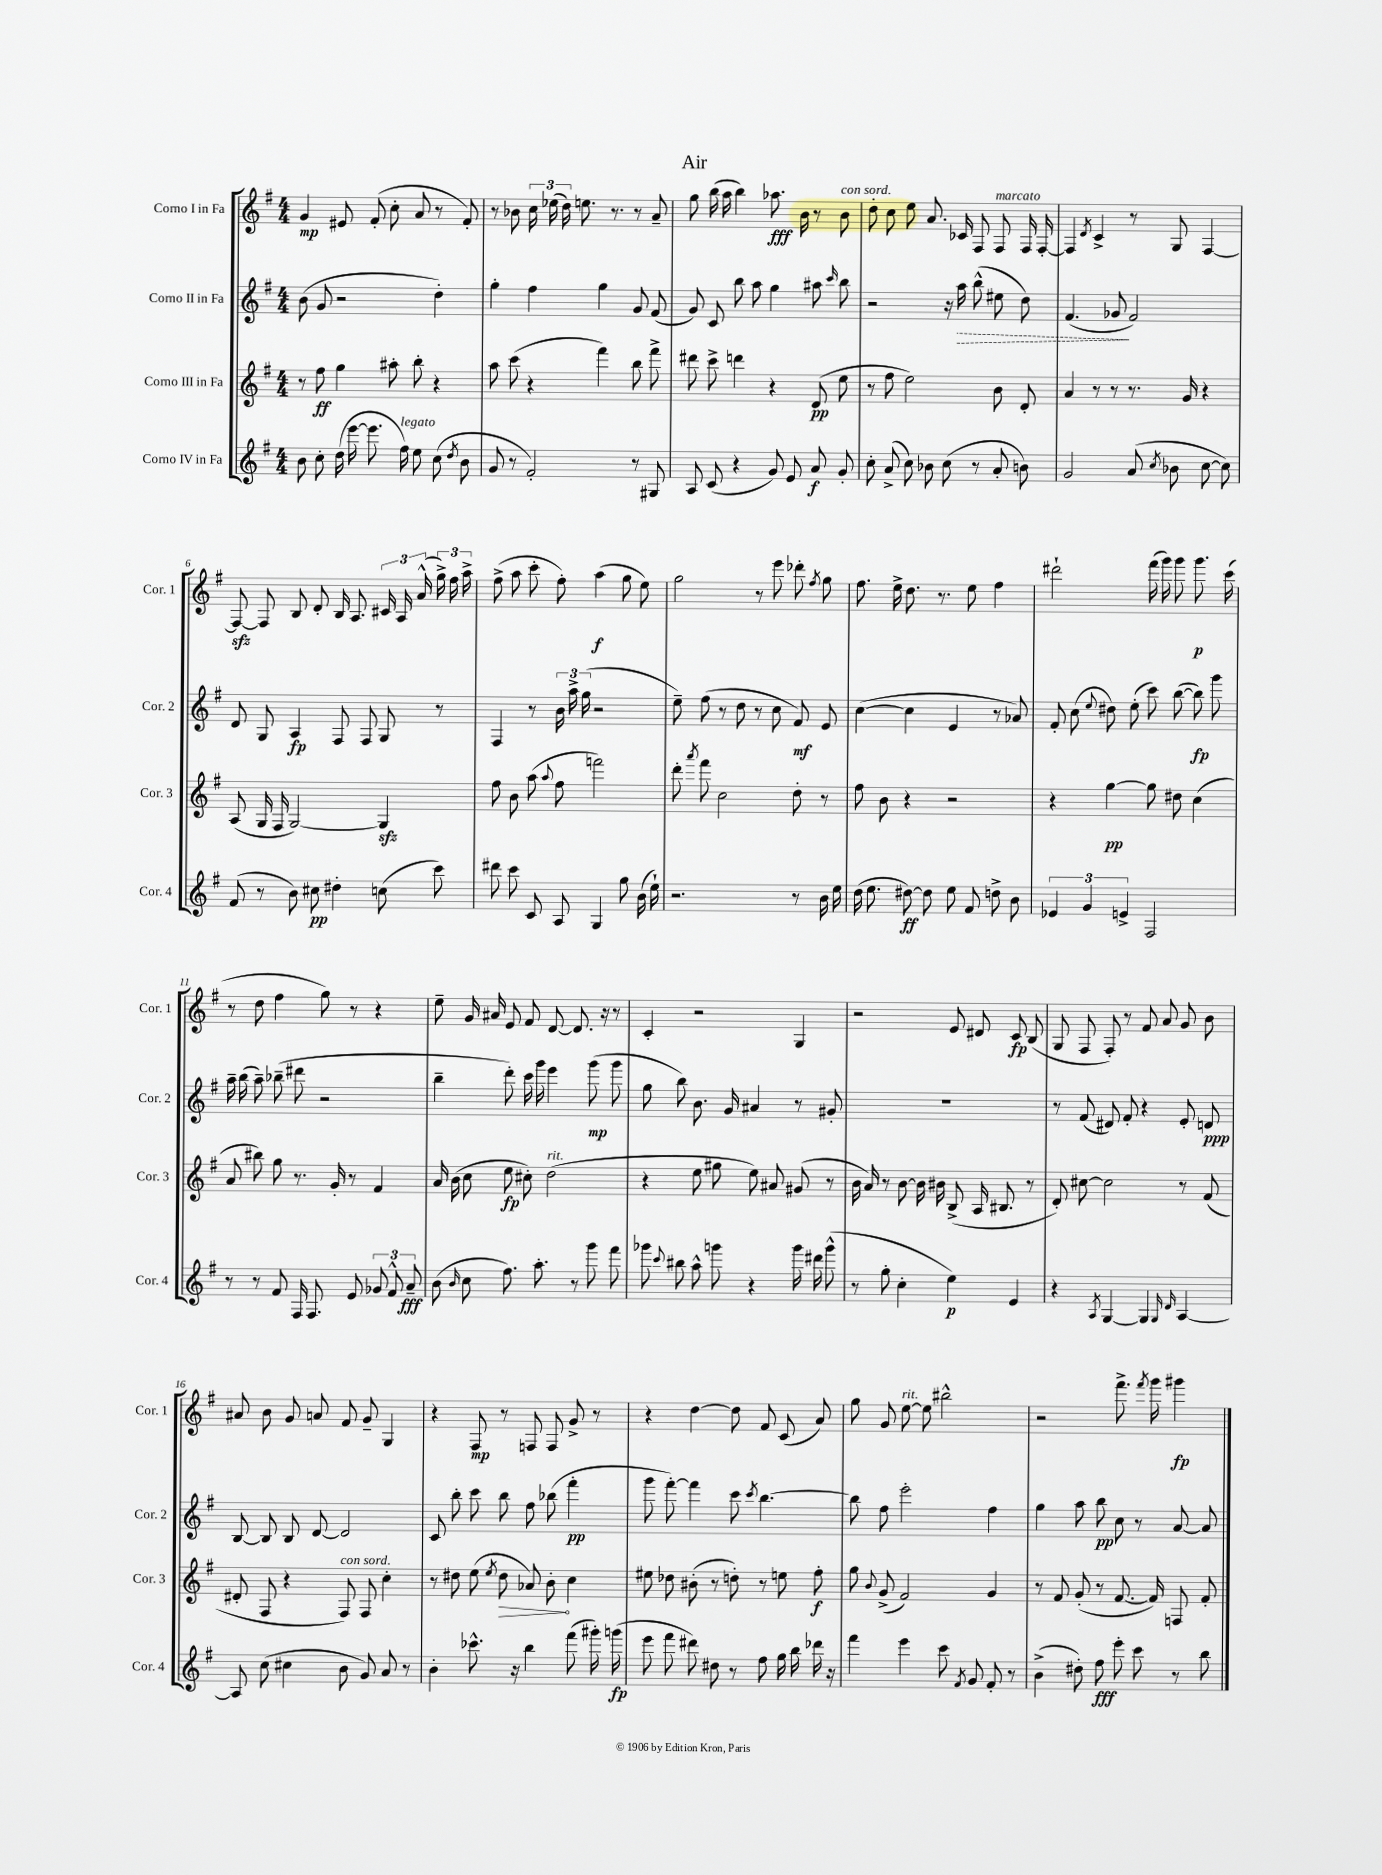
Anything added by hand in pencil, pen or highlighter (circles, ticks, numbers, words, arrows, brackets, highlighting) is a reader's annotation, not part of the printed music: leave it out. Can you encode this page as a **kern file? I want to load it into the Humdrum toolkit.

**kern	**dynam	**kern	**dynam	**kern	**dynam	**kern	**dynam
*part4	*part4	*part3	*part3	*part2	*part2	*part1	*part1
*staff4	*staff4	*staff3	*staff3	*staff2	*staff2	*staff1	*staff1
*I"Corno IV in Fa	*	*I"Corno III in Fa	*	*I"Corno II in Fa	*	*I"Corno I in Fa	*
*I'Cor. 4	*	*I'Cor. 3	*	*I'Cor. 2	*	*I'Cor. 1	*
*clefG2	*	*clefG2	*	*clefG2	*	*clefG2	*
*k[f#]	*	*k[f#]	*	*k[f#]	*	*k[f#]	*
*M4/4	*	*M4/4	*	*M4/4	*	*M4/4	*
=1	=1	=1	=1	=1	=1	=1	=1
8b\	.	8r	.	(8b\	.	4g/	mp
8cc'\	.	8ff#\	ff	8g/	.	.	.
(16dd\	.	4gg\	.	2r	.	8e#X/	.
[16eee\	.	.	.	.	.	.	.
8.eee\]	.	.	.	.	.	(8f#'/	.
.	.	8aa#X'\	.	.	.	8cc'\	.
!LO:TX:a:i:t=legato	!	!	!	!	!	!	!
16ff#\)	.	.	.	.	.	.	.
8ee\	.	8bb'\	.	.	.	8a/	.
(8cc\	.	4r	.	4dd'\)	.	8r	.
8qdd/	.	.	.	.	.	.	.
8b\	.	.	.	.	.	8f#'/)	.
=2	=2	=2	=2	=2	=2	=2	=2
8g/	.	8aa\	.	4gg'\	.	8r	.
8r	.	(8ccc\	.	.	.	8b-X\	.
2f#'/)	.	4r	.	4ff#\	.	24cc\	.
.	.	.	.	.	.	(24ee-X\	.
.	.	.	.	.	.	24dd\)	.
.	.	.	.	.	.	8.een\	.
.	.	4fff#\)	.	4gg\	.	.	.
.	.	.	.	.	.	8.r	.
8r	.	8bb\	.	8g/	.	8r	.
8G#X/	.	8fff#^\	.	(8f#/	.	8a~/	.
=3	=3	=3	=3	=3	=3	=3	=3
8A/	.	8ddd#X\	.	8g/)	.	8gg\	.
(8c/	.	8ccc^\	.	8c/	.	(16bb\	.
.	.	.	.	.	.	16aa\	.
4r	.	4dddn\	.	8bb\	.	4bb\)	.
.	.	.	.	8aa\	.	.	.
8g/)	.	4r	.	4gg\	.	8.aa-X\	fff
8e/	.	.	.	.	.	.	.
.	.	.	.	.	.	16b\	.
8a/	f	(8d/	pp	8aa#X\	.	8r	.
.	.	.	.	16qqccc/	.	.	.
!	!	!	!	!	!	!LO:TX:a:i:t=con sord.	!
8g'/	.	8ee\	.	8bb\	.	8b\	.
=4	=4	=4	=4	=4	=4	=4	=4
8cc'\	.	8r	.	2r	.	8dd'\	.
(8a^/	.	8ff#\	.	.	.	8cc\	.
8cc\)	.	2ee\)	.	.	.	8ee\	.
8b-X\	.	.	.	.	.	8.a/	.
(8cc\	.	.	.	16r	.	.	.
!	!	!	!	!	!LO:HP:b	!	!
.	.	.	.	16aa\	>	16c-X/	.
8r	.	.	.	(8bb^^\	.	8F#/	.
!	!	!	!	!	!	!LO:TX:a:i:t=marcato	!
8a'/	.	8b\	.	8ee#X\	.	8F#/	.
8bn\)	.	8d'/	.	8dd\)	.	16F#/	.
.	.	.	.	.	.	[16F#'/	.
=5	=5	=5	=5	=5	=5	=5	=5
2g/	.	4a/	.	(4.f#/	.	4F#/]	.
.	.	.	.	.	.	8qd/	.
.	.	8r	.	.	.	4c^/	.
.	.	8r	.	8g-X/	.	.	.
(8a/	.	8.r	.	2f#/)	]	8r	.
8qcc/	.	.	.	.	.	.	.
8b-X\	.	.	.	.	.	8G/	.
.	.	16g/	.	.	.	.	.
[8cc\	.	4r	.	.	.	[4F#/	.
8cc\])	.	.	.	.	.	.	.
!!LO:LB:g=z
=6	=6	=6	=6	=6	=6	=6	=6
(8f#/	.	(8A/	.	8d/	.	8F#zz/_	.
8r	.	16G/	.	8G/	.	8F#/]	.
.	.	16F#/	.	.	.	.	.
8b\)	.	[2G/)	.	4A/	fp	8B/	.
8cc#X\	pp	.	.	.	.	8d'/	.
4dd#X'\	.	.	.	8F#/	.	16B/	.
.	.	.	.	.	.	8.A/	.
.	.	.	.	8F#/	.	.	.
(8ccn\	.	4Gzz/]	.	8G/	.	24c#X/	.
.	.	.	.	.	.	24A/	.
.	.	.	.	.	.	(24a^^/	.
8ccc\)	.	.	.	8r	.	24gg^\)	.
.	.	.	.	.	.	24ff#\	.
.	.	.	.	.	.	24aa^\	.
=7	=7	=7	=7	=7	=7	=7	=7
8ddd#X\	.	8ff#\	.	4F#/	.	(8ff#^\	.
8ccc\	.	8b\	.	.	.	8aa\	.
8c/	.	(8aa\	.	8r	.	8ccc'\	.
.	.	8qqaa/	.	.	.	.	.
8A/	.	8ff#\	.	24b\	.	8ff#'\)	.
.	.	.	.	24aa^\	.	.	.
.	.	.	.	(24gg\	.	.	.
4G/	.	2fffn\)	.	2r	.	(4aa\	f
8gg\	.	.	.	.	.	8gg\	.
(16b\	.	.	.	.	.	8ee\)	.
16ee`\)	.	.	.	.	.	.	.
=8	=8	=8	=8	=8	=8	=8	=8
2.r	.	8ddd'\	.	8ee~\)	.	2gg\	.
.	.	8qaaa/	.	.	.	.	.
.	.	8fff#\	.	(8ff#\	.	.	.
.	.	2cc\	.	8r	.	.	.
.	.	.	.	8dd\	.	.	.
.	.	.	.	8r	.	8r	.
.	.	.	.	8cc\	.	8eee\	.
8r	.	8dd'\	.	8f#/)	mf	8ddd-X'\	.
.	.	.	.	.	.	8qff#/	.
16b\	.	8r	.	8e/	.	8gg\	.
16ee\	.	.	.	.	.	.	.
=9	=9	=9	=9	=9	=9	=9	=9
(16dd\	.	8ff#\	.	([4cc\	.	8.ff#\	.
8.ee\	.	.	.	.	.	.	.
.	.	8b\	.	.	.	.	.
.	.	.	.	.	.	16ee^\	.
[8dd#X\)	ff	4r	.	4cc\]	.	8.dd\	.
8dd#\]	.	.	.	.	.	.	.
.	.	.	.	.	.	8.r	.
8ee\	.	2r	.	4e/	.	.	.
8f#/	.	.	.	.	.	8ee\	.
8ddn^\	.	.	.	8r	.	4ff#\	.
8b\	.	.	.	8a-X/)	.	.	.
=10	=10	=10	=10	=10	=10	=10	=10
6e-X/	.	4r	.	8f#'/	.	2ddd#X`\	.
.	.	.	.	(8cc\	.	.	.
6g/	.	.	.	.	.	.	.
.	.	.	.	8qqee/	.	.	.
.	.	[4gg\	pp	8dd#X\)	.	.	.
6en^/	.	.	.	.	.	.	.
.	.	.	.	(8ee'\	.	.	.
2F#/	.	8gg\]	.	8ccc\)	.	(16fff#\	.
.	.	.	.	.	.	16ggg\)	.
.	.	8dd#X\	.	([8bb\	.	8ggg\	.
.	.	(4cc\	.	8bb\])	fp	8.ggg\	p
.	.	.	.	8ggg\	.	.	.
.	.	.	.	.	.	(16ccc\	.
!!LO:LB:g=z
=11	=11	=11	=11	=11	=11	=11	=11
8r	.	8a/	.	16aa~\	.	8r	.
.	.	.	.	(16bb\	.	.	.
8r	.	8bb#X\)	.	8aa~\)	.	8dd\	.
8f#/	.	8gg\	.	(8bb-X~\	.	4ff#\	.
16F#/	.	8.r	.	8ddd#X\	.	.	.
8.F#/	.	.	.	.	.	.	.
.	.	.	.	2r	.	8gg\)	.
.	.	16g'/	.	.	.	.	.
8e/	.	8r	.	.	.	8r	.
12g-X/	.	4f#/	.	.	.	4r	.
12f#^^/	.	.	.	.	.	.	.
12a~/	fff	.	.	.	.	.	.
=12	=12	=12	=12	=12	=12	=12	=12
(8b\	.	16a/	.	4bb~\	.	8ee~\	.
.	.	(16b\	.	.	.	.	.
16qqb/	.	.	.	.	.	.	.
8cc\	.	8cc\	.	.	.	16g/	.
.	.	.	.	.	.	16a#X/	.
8.ff#\)	.	8ee\	fp	8ddd'\)	.	8e/	.
.	.	8cc#X'\)	.	16ccc\	.	8f#/	.
8.aa'\	.	.	.	16ggg\	.	.	.
!	!	!LO:TX:a:i:t=rit.	!	!	!	!	!
.	.	(2dd\	.	4eee\	.	[8d/	.
8r	.	.	.	.	.	8.d/]	.
8ggg\	.	.	.	(8ggg\	mp	.	.
.	.	.	.	.	.	16r	.
8fff#\	.	.	.	8ggg\	.	8r	.
=13	=13	=13	=13	=13	=13	=13	=13
8ggg-X\	.	4r	.	8gg\	.	4c'/	.
8qqccc/	.	.	.	.	.	.	.
8bb#X\	.	.	.	8bb\)	.	.	.
8aa^^\	.	8ee\	.	8.b\	.	2r	.
8gggn\	.	8gg#X\	.	.	.	.	.
.	.	.	.	16g/	.	.	.
4r	.	8ee\)	.	4a#X/	.	.	.
.	.	8a#X/	.	.	.	.	.
16ggg\	.	(8g#X/	.	8r	.	4G/	.
16ddd#X\	.	.	.	.	.	.	.
(8ggg^^\	.	8r	.	8g#X'/	.	.	.
=14	=14	=14	=14	=14	=14	=14	=14
8r	.	16b\	.	1r	.	2r	.
.	.	16a/)	.	.	.	.	.
8gg'\	.	8r	.	.	.	.	.
4cc'\	.	[8b\	.	.	.	.	.
.	.	16b\]	.	.	.	.	.
.	.	16b#X\	.	.	.	.	.
4ee\)	p	(8B^/	.	.	.	8e/	.
.	.	16A/	.	.	.	8d#X/	.
.	.	8.B#X/	.	.	.	.	.
4e/	.	.	.	.	.	8c/	fp
.	.	8r	.	.	.	(8B/	.
=15	=15	=15	=15	=15	=15	=15	=15
4r	.	8d'/)	.	8r	.	8G/	.
.	.	[8cc#X\	.	(8f#/	.	8F#/	.
8qA/	.	.	.	.	.	.	.
[4G/	.	2cc#\]	.	8d#X/)	.	8F#'/)	.
.	.	.	.	8f#'/	.	8r	.
4G/]	.	.	.	4r	.	8f#/	.
.	.	.	.	.	.	8a/	.
16qqG/	.	.	.	.	.	.	.
16qqd/	.	.	.	.	.	.	.
[4A/	.	8r	.	8e'/	.	8g/	.
.	.	(8f#/	.	8dn/	ppp	8b\	.
!!LO:LB:g=z
=16	=16	=16	=16	=16	=16	=16	=16
8A/]	.	8d#X'/	.	[8B/	.	8a#X/	.
(8cc\	.	8F#/	.	8B/]	.	8b\	.
4cc#X\	.	4r	.	8B/	.	8g/	.
.	.	.	.	[8d/	.	8an/	.
!	!	!LO:TX:a:i:t=con sord.	!	!	!	!	!
8b\	.	8F#/)	.	2d/]	.	8f#/	.
8g/)	.	8F#/	.	.	.	8g~/	.
8a/	.	4cc'\	.	.	.	4G/	.
8r	.	.	.	.	.	.	.
=17	=17	=17	=17	=17	=17	=17	=17
4b'\	.	8r	.	8c/	.	4r	.
.	.	8dd#X\	.	8bb'\	.	.	.
8.ccc-X^^\	.	(8ee\	.	8ccc\	.	8F#/	mp
.	.	8qee/	.	.	.	.	.
!	!	!	!LO:HP:b	!	!	!	!
.	.	8dd#\	>	8bb\	.	8r	.
16r	.	.	.	.	.	.	.
4bb\	.	8a-X/)	.	8ff#\	.	8Fn/	.
.	.	8b'\	.	(8bb-X\	.	8F/	.
(8fff#\	.	4cc\	]	4fff#'\	pp	8g^/	.
16ggg#X'\)	.	.	.	.	.	8r	.
(16gggn\	fp	.	.	.	.	.	.
=18	=18	=18	=18	=18	=18	=18	=18
8eee\	.	8ee#X\	.	8ggg\	.	4r	.
8fff#\	.	8dd-X\	.	[8fff#'\)	.	.	.
8ddd#X\)	.	(8b#X'\	.	4fff#\]	.	[4dd\	.
8dd#X\	.	8r	.	.	.	.	.
8r	.	8ddn'\)	.	8ccc\	.	8dd\]	.
.	.	.	.	8qccc/	.	.	.
8ff#\	.	8r	.	[4.bb\	.	8f#/	.
16gg\	.	8een\	.	.	.	(8c/	.
16bb\	.	.	.	.	.	.	.
16ddd-X\	.	8ff#'\	f	.	.	8a/)	.
16r	.	.	.	.	.	.	.
=19	=19	=19	=19	=19	=19	=19	=19
4fff#\	.	8gg\	.	8bb\]	.	8gg\	.
.	.	8qqb/	.	.	.	.	.
.	.	(8g^/	.	8ff#\	.	8g/	.
!	!	!	!	!	!	!LO:TX:a:i:t=rit.	!
4eee\	.	2f#/)	.	2eee'\	.	[8ee\	.
.	.	.	.	.	.	8ee\]	.
8ccc\	.	.	.	.	.	2bb#X^^\	.
8qf#/	.	.	.	.	.	.	.
8g/	.	.	.	.	.	.	.
8f#'/	.	4g/	.	4ff#\	.	.	.
8r	.	.	.	.	.	.	.
=20	=20	=20	=20	=20	=20	=20	=20
(4b^\	.	8r	.	4gg\	.	2r	.
.	.	8f#/	.	.	.	.	.
8dd#X'\)	.	(8g'/	.	8aa\	.	.	.
8ff#\	fff	8r	.	8bb\	pp	.	.
8eee'\	.	[8.f#/	.	8cc\	.	8.fff#^\	.
8ccc\	.	.	.	8r	.	.	.
.	.	.	.	.	.	8qfff#/	.
.	.	16f#/])	.	.	.	16ggg\	.
8r	.	8Fn/	.	[8a/	.	4ggg#X\	fp
8bb\	.	8f#'/	.	8a/]	.	.	.
==	==	==	==	==	==	==	==
*-	*-	*-	*-	*-	*-	*-	*-
